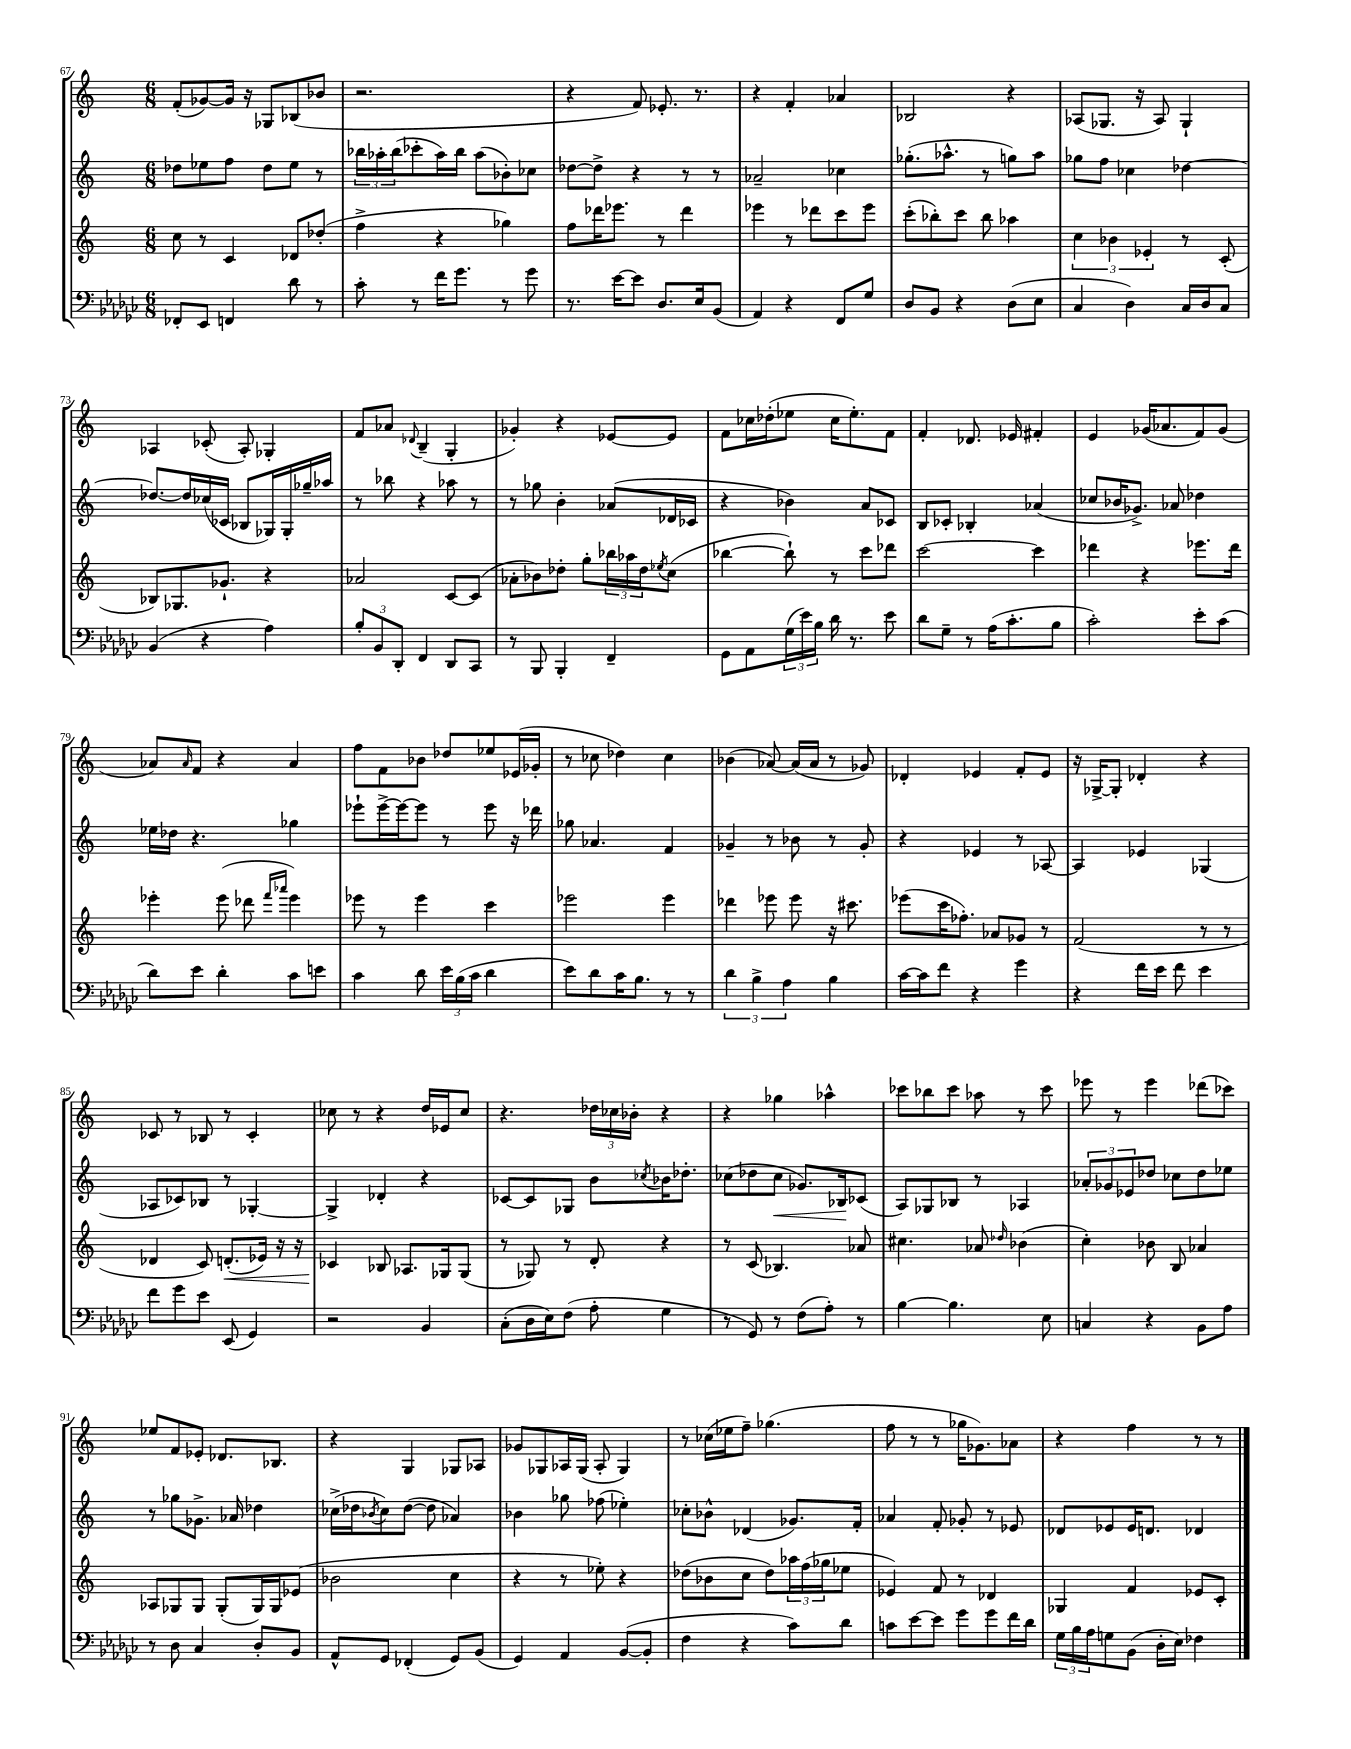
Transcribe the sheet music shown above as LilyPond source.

<<
\new StaffGroup <<
\new Staff = "s0" {
    \clef treble \key c \major \numericTimeSignature \time 6/8
    f'8-.( ges'8~) ges'16 r16 ges8 bes8( bes'8 |
    r2. |
    r4 f'8) ees'8.-. r8. |
    r4 f'4-. aes'4 |
    bes2 r4 |
    aes8( ges8. r16 aes8) ges4-! |
    aes4 ces'8-.( aes8-.) ges4-. |
    f'8 aes'8 \appoggiatura { des'8 } b4--( g4-. |
    ges'4-.) r4 ees'8~ ees'8 |
    f'8 ces''16 des''16-.( ees''8 ces''16 ees''8.-.) f'8 |
    f'4-. des'8. ees'16 fis'4-. |
    e'4 ges'16( aes'8. f'8) ges'8( |
    aes'8) \grace { aes'16 } f'8 r4 aes'4 |
    f''8 f'8 bes'8 des''8 ees''8 ees'16( ges'16-. |
    r8 ces''8 des''4) ces''4 |
    bes'4( aes'8~) aes'16( aes'16 r8 ges'8) |
    des'4-. ees'4 f'8-. ees'8 |
    r16 ges16~-> ges8-. des'4-. r4 |
    ces'8 r8 bes8 r8 ces'4-. |
    ces''8 r8 r4 d''16 ees'16 ces''8 |
    r4. \tuplet 3/2 { des''16 ces''16 bes'16-. } r4 |
    r4 ges''4 aes''4-^ |
    ces'''8 bes''8 ces'''8 aes''8 r8 ces'''8 |
    ees'''8 r8 ees'''4 des'''8( ces'''8) |
    ees''8 f'8 ees'8-. des'8. bes8. |
    r4 g4 ges8 aes8 |
    ges'8 ges8 aes16 ges16( aes8-. ges4) |
    r8 ces''16( ees''16 f''8--) ges''4.( |
    f''8 r8 r8 ges''16 ges'8.) aes'8 |
    r4 f''4 r8 r8 \bar "|." |
}
\new Staff = "s1" {
    \clef treble \key c \major \numericTimeSignature \time 6/8
    des''8 ees''8 f''8 des''8 ees''8 r8 |
    \tuplet 3/2 { bes''16 aes''16-. bes''16( } ces'''8-. aes''16) bes''16 aes''8( bes'8-.) ces''8 |
    des''8~ des''8-> r4 r8 r8 |
    aes'2-- ces''4 |
    ges''8.-.( aes''8.-^ r8 g''8) aes''8 |
    ges''8 f''8 ces''4 des''4~ |
    des''8.~ des''16 ces''16( ces'16 bes8 ges16) ges16-. ges''16-- aes''16 |
    r8 bes''8 r4 aes''8 r8 |
    r8 ges''8 b'4-. aes'8( des'16 ces'16 |
    r4 bes'4) a'8 ces'8 |
    b8 ces'8-. bes4-. aes'4( |
    ces''8 bes'16 ges'8.->) aes'8 des''4 |
    ees''16 des''16 r4. ges''4 |
    ees'''8-! ees'''16~-> ees'''16~ ees'''8 r8 ees'''8 r16 des'''16 |
    ges''8 aes'4. f'4 |
    ges'4-- r8 bes'8 r8 ges'8-. |
    r4 ees'4 r8 aes8~ |
    aes4 ees'4 ges4( |
    aes8 ces'8) bes8 r8 ges4~-. |
    ges4-> des'4-. r4 |
    ces'8~ ces'8 ges8 b'8 \acciaccatura { ces''8 } bes'16 des''8.-. |
    ces''8( des''8 ces''8\< ges'8.) bes16\! ces'8( |
    a8) ges8 bes8 r8 aes4 |
    \tuplet 3/2 { aes'8-. ges'8 ees'8 } des''8 ces''8 des''8 ees''8 |
    r8 ges''8 ges'8.-> aes'16 des''4 |
    ces''16->( des''16 \acciaccatura { bes'8 } ces''8) des''8~( des''8 aes'4) |
    bes'4 ges''8 fes''8( ees''4-.) |
    ces''8-. bes'8-^ des'4( ges'8.) f'16-. |
    aes'4 f'8-. ges'8-. r8 ees'8 |
    des'8 ees'8 ees'16 d'8. des'4 \bar "|." |
}
\new Staff = "s2" {
    \clef treble \key c \major \numericTimeSignature \time 6/8
    c''8 r8 c'4 des'8 des''8-.( |
    f''4-> r4 ges''4) |
    f''8 des'''16 ees'''8. r8 des'''4 |
    ees'''4 r8 des'''8 c'''8 ees'''8 |
    c'''8-.( bes''8-.) c'''8 bes''8 aes''4 |
    \tuplet 3/2 { c''4 bes'4 ees'4-. } r8 c'8-.( |
    bes8) ges8. ges'8.-! r4 |
    aes'2 c'8~ c'8( |
    aes'8-. bes'8) des''8-. g''8-. \tuplet 3/2 { bes''16 aes''16 des''16 } \acciaccatura { ees''8 } c''8( |
    bes''4~ bes''8-!) r8 c'''8 des'''8 |
    c'''2~ c'''4 |
    des'''4 r4 ees'''8. des'''16 |
    ees'''4-. ees'''8( des'''8 \grace { f'''16 aes'''16 } ees'''4) |
    ees'''8 r8 ees'''4 c'''4 |
    ees'''2 ees'''4 |
    des'''4 ees'''8 ees'''8 r16 cis'''8. |
    ees'''8( c'''16 fes''8.-.) aes'8 ges'8 r8 |
    f'2( r8 r8 |
    des'4 c'8) d'8.-.\<( ees'16) r16 r16 |
    ces'4\! bes8 aes8. ges16 ges8( |
    r8 ges8) r8 d'8-. r4 |
    r8 c'8( bes4.) aes'8 |
    cis''4. aes'8 \grace { des''16 } bes'4( |
    c''4-.) bes'8 b8 aes'4 |
    aes8 ges8 ges8 ges8-.( ges16) ges16 ees'8( |
    bes'2 c''4 |
    r4 r8 ees''8-.) r4 |
    des''8( bes'8 c''8 des''8) \tuplet 3/2 { aes''16 f''16( ges''16 } ees''8 |
    ees'4) f'8 r8 des'4 |
    ges4 f'4 ees'8 c'8-. \bar "|." |
}
\new Staff = "s3" {
    \clef bass \key ges \major \numericTimeSignature \time 6/8
    fes,8-. ees,8 f,4 des'8 r8 |
    ces'8-. r8 f'16 ges'8. r8 ges'8 |
    r8. ees'16~ ees'8 des8. ees16 bes,8( |
    aes,4) r4 f,8 ges8 |
    des8 bes,8 r4 des8( ees8 |
    ces4 des4) ces16 des16 ces8 |
    bes,4( r4 aes4) |
    \tuplet 3/2 { bes8-. bes,8 des,8-. } f,4 des,8 ces,8 |
    r8 bes,,8 bes,,4-. f,4-- |
    ges,8 aes,8 \tuplet 3/2 { ges16( ees'16) bes16 } des'16 r8. ees'8 |
    des'8 ges8-- r8 aes16( ces'8.-. bes8 |
    ces'2-.) ees'8-. ces'8( |
    des'8) ees'8 des'4-. ces'8 e'8 |
    ces'4 des'8 \tuplet 3/2 { ees'16 bes16( ces'16 } des'4 |
    ees'8) des'8 ces'16 bes8. r8 r8 |
    \tuplet 3/2 { des'4 bes4-> aes4 } bes4 |
    ces'16~ ces'16 f'8 r4 ges'4 |
    r4 f'16 ees'16 f'8 ees'4 |
    f'8 ges'8 ees'8 ees,8( ges,4) |
    r2 bes,4 |
    ces8-.( des16 ees16) f8( aes8-. ges4 |
    r8 ges,8) r8 f8( aes8-.) r8 |
    bes4~ bes4. ees8 |
    c4 r4 bes,8 aes8 |
    r8 des8 ces4 des8-. bes,8 |
    aes,8-^ ges,8 fes,4-.( ges,8) bes,8( |
    ges,4) aes,4 bes,8~( bes,8-. |
    f4 r4 ces'8) des'8 |
    c'8 ees'8~ ees'8 ges'8 ges'8 f'16 des'16 |
    \tuplet 3/2 { ges16 bes16 aes16 } g8 bes,8( des16-. ees16) fes4 \bar "|." |
}
>>
>>
\layout { \context { \Score currentBarNumber = #67 } }
